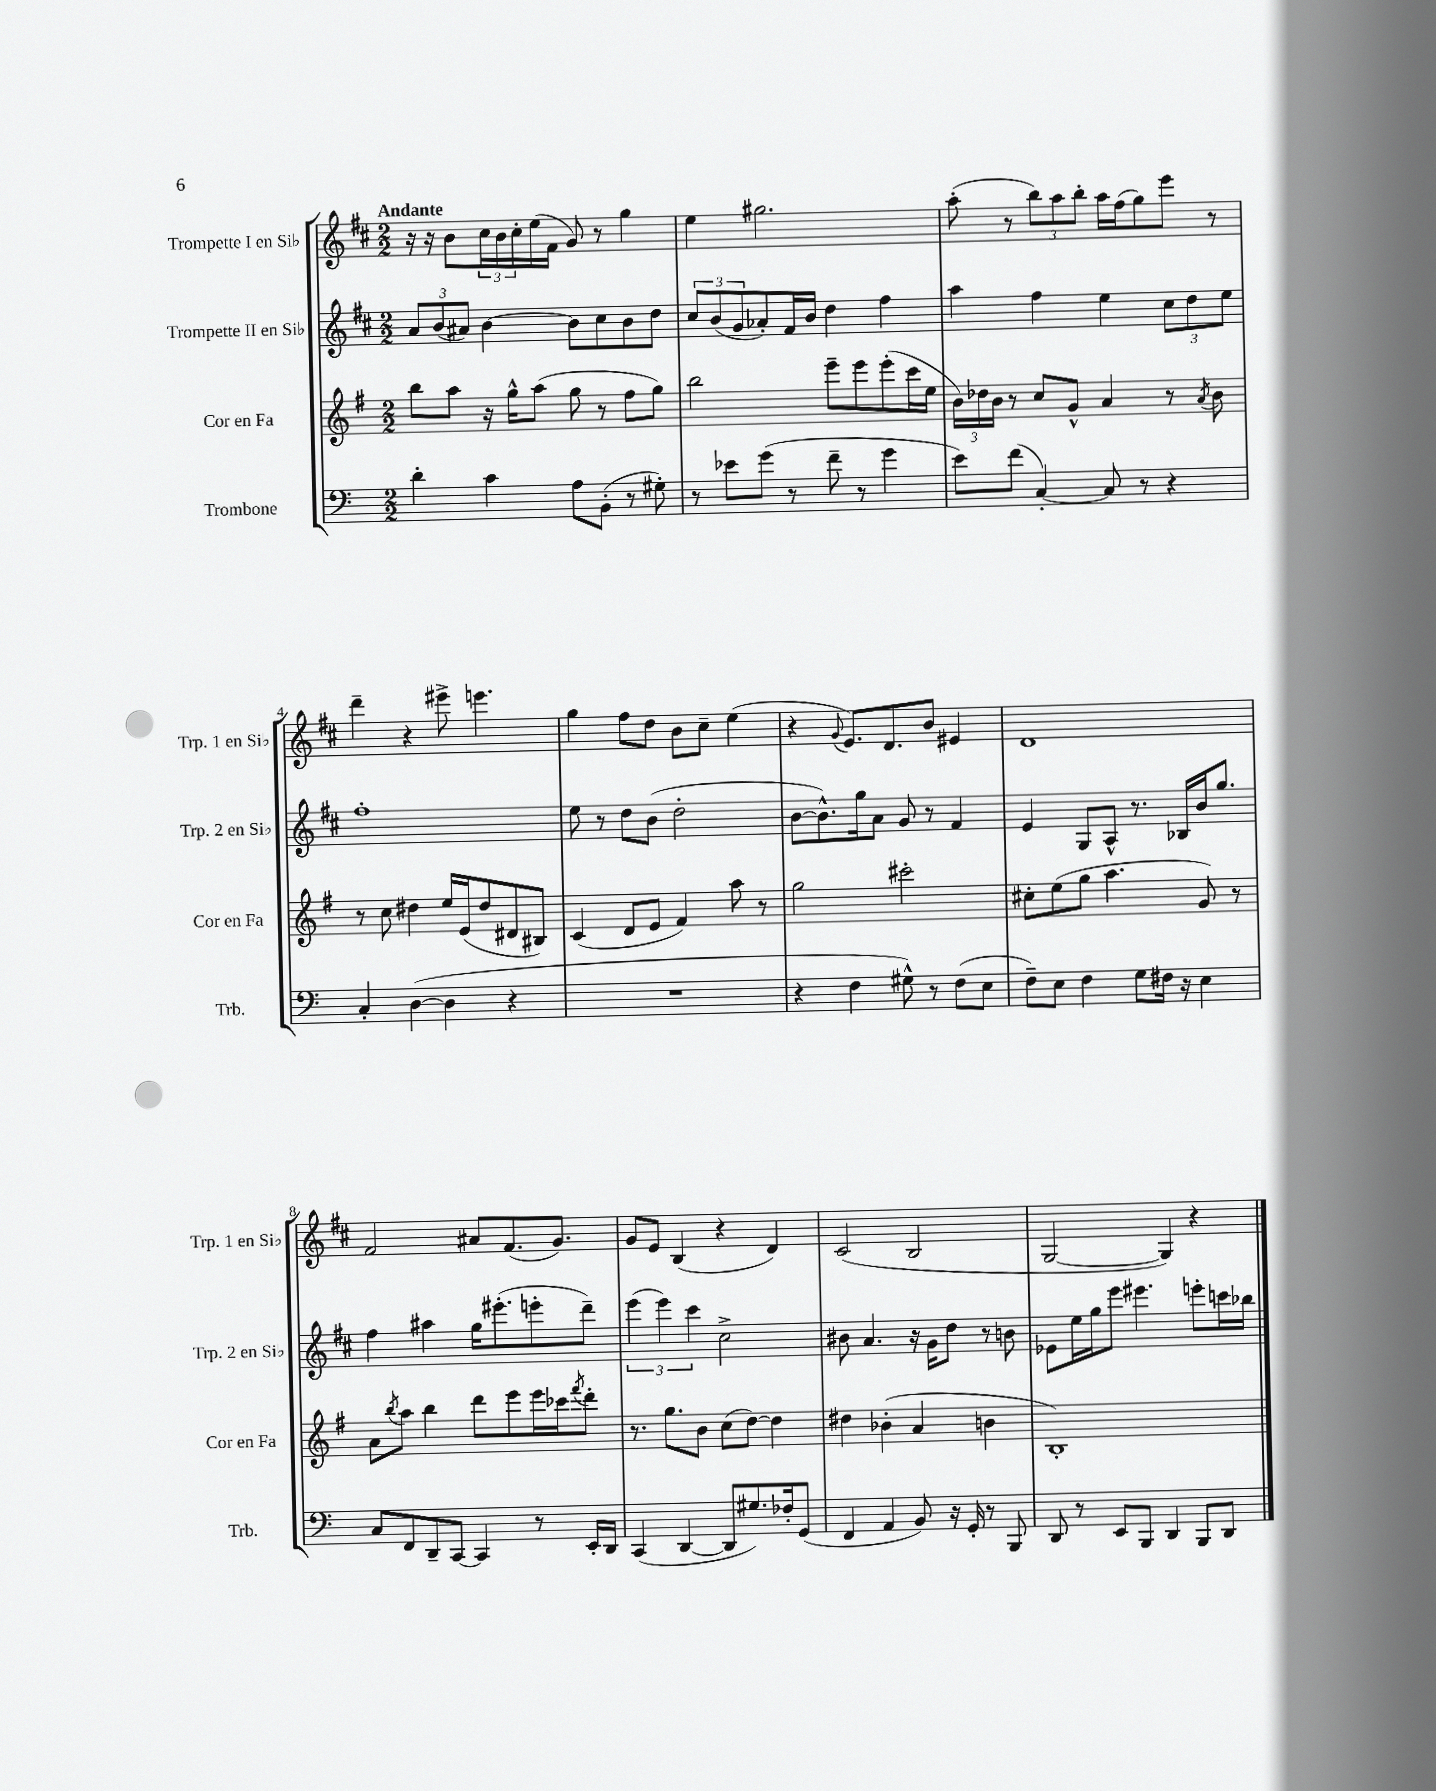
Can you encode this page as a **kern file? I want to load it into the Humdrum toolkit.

**kern	**kern	**kern	**kern
*staff4	*staff3	*staff2	*staff1
*clefF4	*clefG2	*clefG2	*clefG2
*k[]	*k[f#]	*k[f#c#]	*k[f#c#]
*M2/2	*M2/2	*M2/2	*M2/2
4d'	8bb	12a	16r
.	.	.	16r
.	.	(12b	.
.	8aa	.	8b
.	.	12a#)	.
4c	16r	[4b	24cc#
.	.	.	24b
.	16gg^^	.	.
.	.	.	24cc#'
.	(8aa	.	(16ee
.	.	.	16f#
8A	8gg	8b]	8g)
(8BB'	8r	8cc#	8r
8r	8ff#	8b	4gg
8G#')	8gg)	8dd	.
=	=	=	=
8r	2bb	12cc#	4ee
.	.	(12b	.
8e-	.	.	.
.	.	12g	.
(8g	.	8a-')	2.gg#
8r	.	16f#	.
.	.	16b	.
8f~	8eee~	4dd	.
8r	8eee	.	.
4g	(8eee'	4ff#	.
.	16ccc	.	.
.	16ee	.	.
=	=	=	=
8e)	24b)	4aa	(8aa'
.	24dd-	.	.
.	24b	.	.
(8f	8r	.	8r
[4C')	8cc	4ff#	12bb)
.	.	.	12aa
.	8g^^	.	.
.	.	.	12bb'
8C]	4a	4ee	16aa
.	.	.	(16ff#
8r	.	.	8gg)
4r	8r	12cc#	8eee
.	.	12dd	.
.	8qa	.	.
.	8b	.	8r
.	.	12ee	.
=	=	=	=
4C'	8r	1ff#'	4ddd~
.	8cc	.	.
([4D	4dd#	.	4r
4D]	16ee	.	8eee#^
.	(16e	.	.
.	8dd#	.	4.eee
4r	8d#	.	.
.	8B#)	.	.
=	=	=	=
1r	(4c	8ee	4gg
.	.	8r	.
.	8d	8dd	8ff#
.	8e	(8b	8dd
.	4f#)	2dd'	8b
.	.	.	8cc#~
.	8aa	.	(4ee
.	8r	.	.
=	=	=	=
4r	2gg	[8b	4r
.	.	8.b^^])	.
.	.	.	8qqg
4F	.	.	8.e)
.	.	16gg	.
.	.	8a	.
.	.	.	8.d
8G#^^)	2ccc#'	8g	.
8r	.	8r	8b
(8F	.	4f#	4e#
8E	.	.	.
=	=	=	=
8F~)	8cc#'	4e	1d
8E	(8ee	.	.
4F	8gg	8G	.
.	4.aa	8A^^	.
8G	.	8.r	.
16F#	.	.	.
16r	.	16B-	.
4E	8g)	16b	.
.	.	8.gg	.
.	8r	.	.
=	=	=	=
8C	8a	4ff#	2f#
.	8qbb	.	.
8FF	8aa	.	.
8DD~	4bb	4aa#	.
[8CC	.	.	.
4CC]	8ddd	16gg	8a#
.	.	(8.eee#'	.
.	8eee	.	(8.f#
8r	16eee	8eee'	.
.	16ccc-	.	8.g)
.	8qfff#	.	.
16EE'	8ddd'	8ddd~)	.
16DD	.	.	.
=	=	=	=
(4CC	8.r	(6eee	8g
.	.	.	8e
.	.	6eee)	.
.	8.gg	.	.
[4DD	.	.	(4B
.	.	6ccc#	.
.	8b	.	.
8DD]	(8cc	2cc#^	4r
8.G#)	[8dd)	.	.
.	4dd]	.	4d)
16F-'	.	.	.
(8GG	.	.	.
=	=	=	=
4FF	4dd#	8b#	(2c#
.	.	4.a	.
4AA	(4b-'	.	.
8BB)	4a	16r	2B
.	.	16g	.
16r	.	8dd	.
16GG'	.	.	.
8r	4b	8r	.
8BBB	.	8b	.
=	=	=	=
8DD	1B')	8e-	[2G
8r	.	16ee	.
.	.	16gg	.
8EE	.	8eee	.
8BBB	.	4.eee#	.
4DD	.	.	4G])
8BBB	.	8eee'	4r
8DD	.	16ccc	.
.	.	16bb-	.
==	==	==	==
*-	*-	*-	*-
